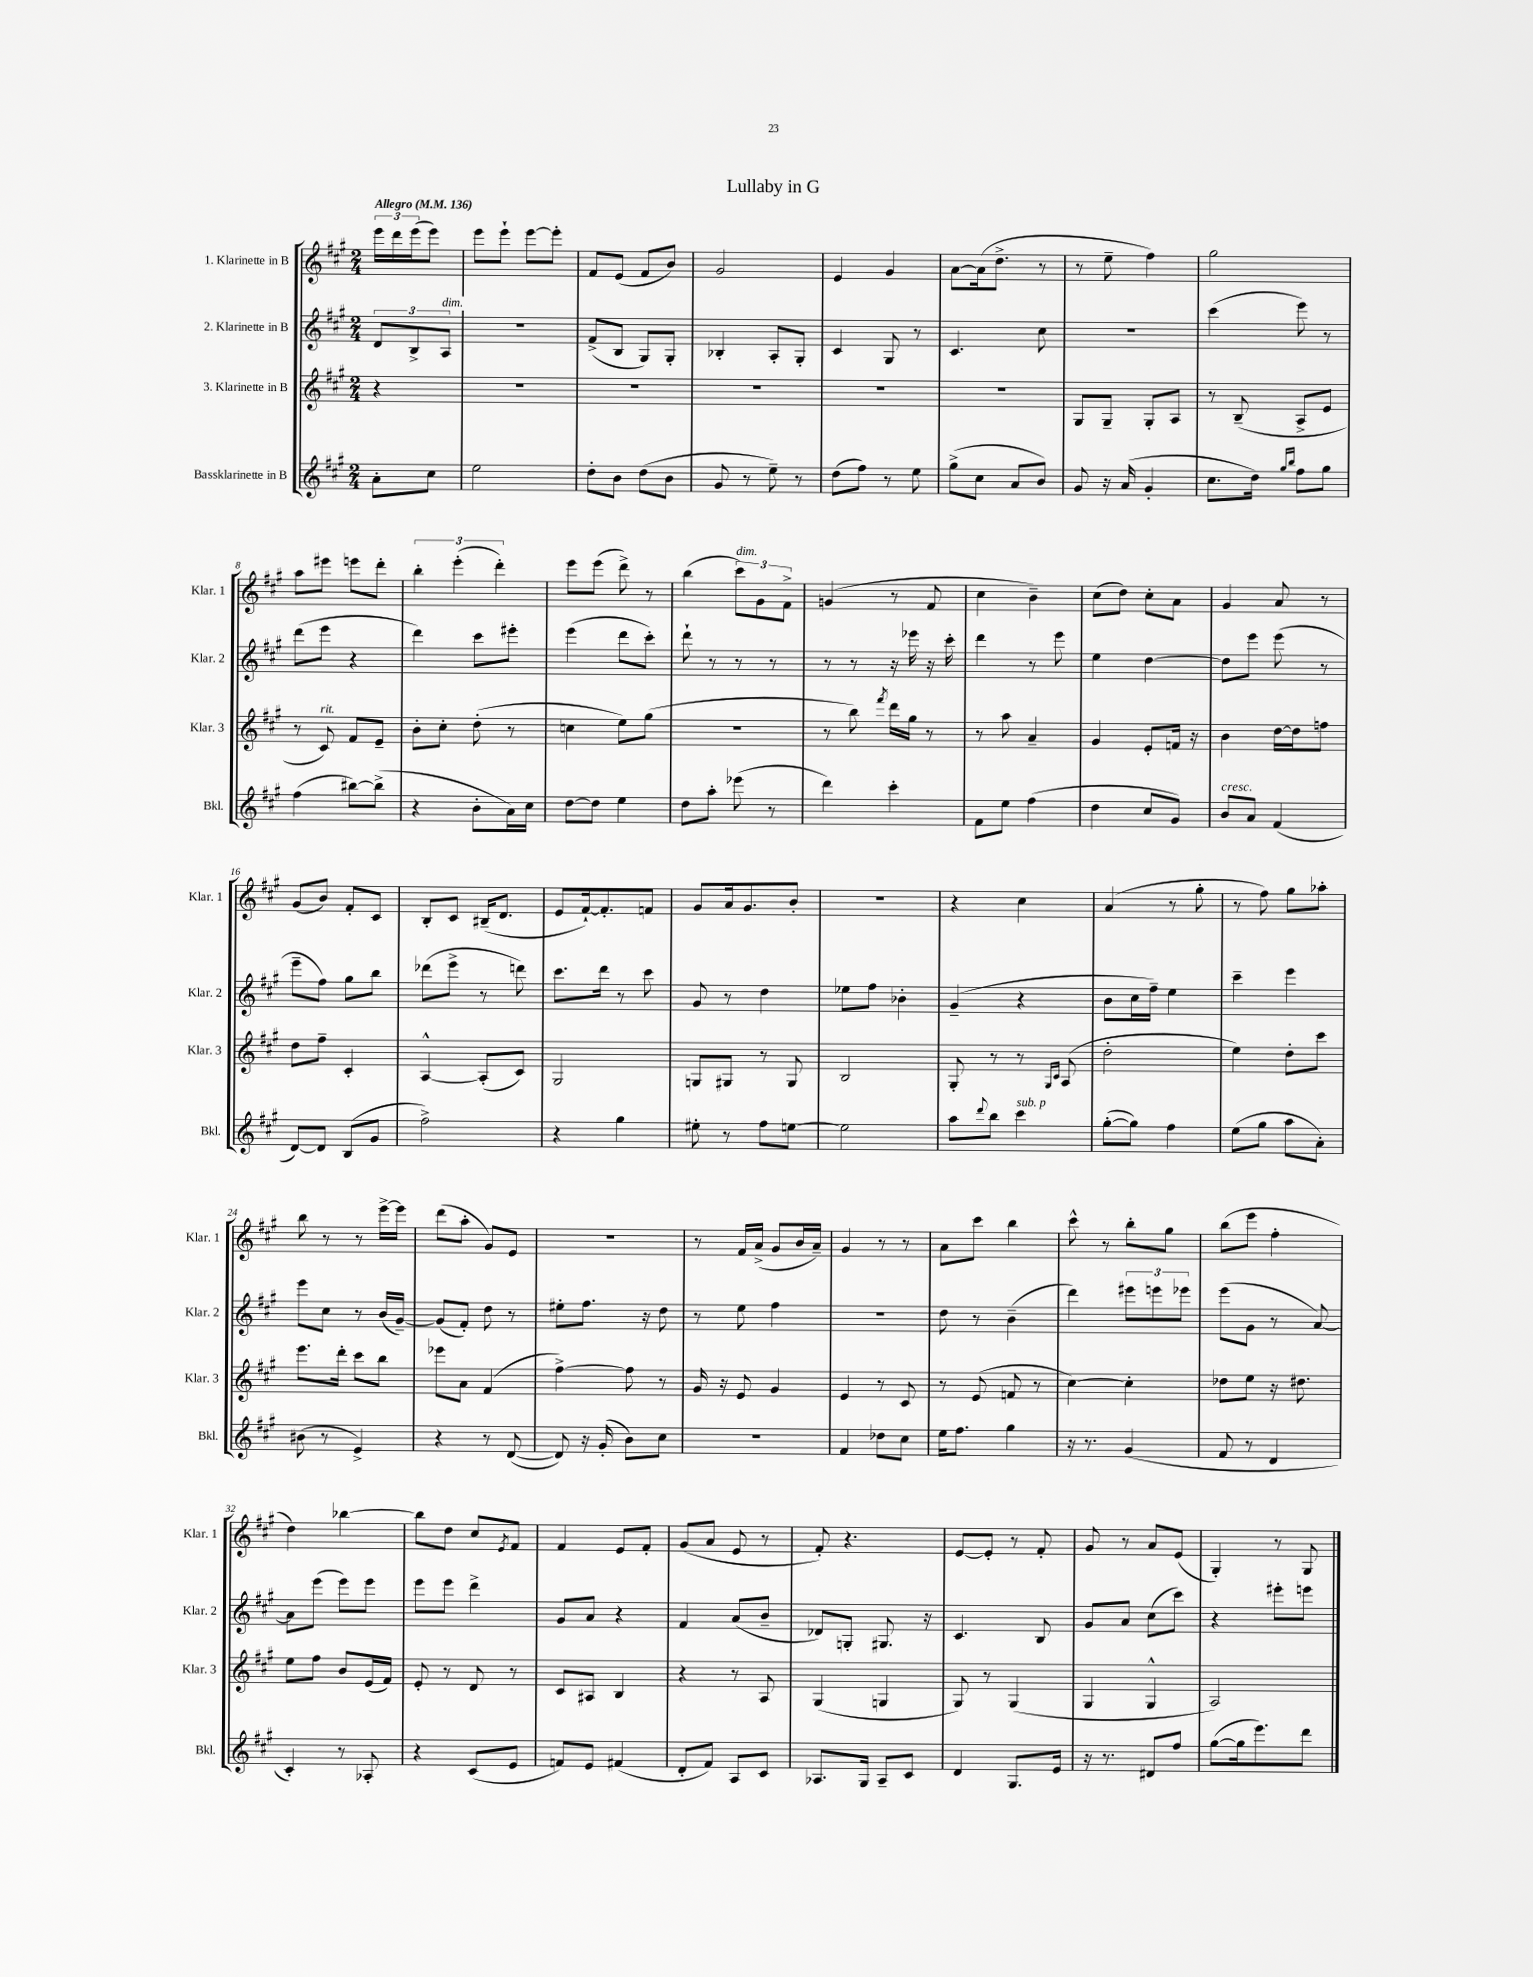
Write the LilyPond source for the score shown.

\header { title = "Lullaby in G" }
<<
\new StaffGroup <<
\new Staff = "s0" \with { instrumentName = "1. Klarinette in B" shortInstrumentName = "Klar. 1" } {
    \clef treble \key a \major \numericTimeSignature \time 2/4 \partial 4 \tempo "Allegro" 4 = 136
    \tuplet 3/2 { e'''16 d'''16 e'''16( } e'''8) |
    e'''8 e'''8-! e'''8~ e'''8-. |
    fis'8 e'8( fis'8 b'8) |
    gis'2 |
    e'4 gis'4 |
    a'8~ a'16( d''8.-> r8 |
    r8 e''8-- fis''4) |
    gis''2 |
    a''8 eis'''8 e'''8 d'''8-. |
    \tuplet 3/2 { b''4-. e'''4-.( d'''4-.) } |
    e'''8 e'''8( d'''8->) r8 |
    b''4( \tuplet 3/2 { cis'''8^\markup { \italic "dim." }) gis'8 fis'8-> } |
    g'4( r8 fis'8 |
    cis''4 b'4--) |
    cis''8( d''8) cis''8-. a'8 |
    gis'4 a'8 r8 |
    gis'8( b'8) fis'8-. cis'8 |
    b8-. cis'8 bis16--( d'8. |
    e'8 fis'16~-!) fis'8.-. f'8 |
    gis'8 a'16 gis'8. b'8-. |
    r2 |
    r4 cis''4 |
    a'4( r8 gis''8-. |
    r8 fis''8) gis''8 aes''8-. |
    b''8 r8 r8 e'''16~-> e'''16 |
    d'''8( a''8-. gis'8) e'8 |
    R2 |
    r8 fis'16 a'16->( gis'8 b'16 a'16--) |
    gis'4 r8 r8 |
    a'8 cis'''8 b''4 |
    cis'''8-^ r8 b''8-. gis''8 |
    b''8( e'''8 fis''4-. |
    d''4) bes''4~ |
    bes''8 d''8 cis''8 \acciaccatura { e'8 } fis'8 |
    fis'4 e'8 fis'8-. |
    gis'8( a'8 e'8 r8 |
    fis'8-.) r4. |
    e'8~ e'8-. r8 fis'8-. |
    gis'8 r8 a'8 e'8( |
    gis4-.) r8 gis8 \bar "|." |
}
\new Staff = "s1" \with { instrumentName = "2. Klarinette in B" shortInstrumentName = "Klar. 2" } {
    \clef treble \key a \major \numericTimeSignature \time 2/4 \partial 4
    \tuplet 3/2 { d'8 b8-> a8^\markup { \italic "dim." } } |
    r2 |
    fis'8->( b8 gis8) gis8-. |
    bes4-. a8-. gis8-. |
    cis'4 gis8 r8 |
    cis'4. cis''8 |
    r2 |
    cis'''4( e'''8) r8 |
    d'''8( e'''8 r4 |
    d'''4) cis'''8 eis'''8-. |
    e'''4( d'''8 cis'''8-.) |
    d'''8-! r8 r8 r8 |
    r8 r8 r16 ees'''16 r16 cis'''16-. |
    d'''4 r8 e'''8 |
    e''4 d''4~ |
    d''8 e'''8 e'''8( r8 |
    e'''8-- fis''8) gis''8 b''8 |
    des'''8( e'''8-> r8 d'''8) |
    cis'''8. d'''16 r8 cis'''8 |
    gis'8 r8 d''4 |
    ees''8 fis''8 bes'4-. |
    gis'4--( r4 |
    b'8 cis''16 fis''16--) e''4 |
    cis'''4-- e'''4 |
    e'''8 cis''8 r8 b'16( gis'16~--) |
    gis'8( fis'8-.) d''8 r8 |
    eis''8-. fis''8. r16 d''8 |
    r8 e''8 fis''4 |
    r2 |
    d''8 r8 b'4--( |
    d'''4) \tuplet 3/2 { eis'''8 e'''8 ees'''8 } |
    e'''8( gis'8 r8 a'8~) |
    a'8 e'''8( e'''8) e'''8 |
    e'''8 e'''8 d'''4-> |
    gis'8 a'8 r4 |
    fis'4 a'8( b'8-- |
    des'8) g8-. gis8. r16 |
    cis'4. b8 |
    gis'8 a'8 cis''8( cis'''8) |
    r4 eis'''8-. e'''8 \bar "|." |
}
\new Staff = "s2" \with { instrumentName = "3. Klarinette in B" shortInstrumentName = "Klar. 3" } {
    \clef treble \key a \major \numericTimeSignature \time 2/4 \partial 4
    r4 |
    R2 |
    R2 |
    R2 |
    R2 |
    r2 |
    gis8 gis8-- gis8-. a8 |
    r8 b8--( a8-> e'8 |
    r8 cis'8^\markup { \italic "rit." }) fis'8 e'8-- |
    b'8-. cis''8-. d''8-.( r8 |
    c''4 e''8) gis''8( |
    R2 |
    r8 b''8) \acciaccatura { fis'''8 } d'''16 gis''16 r8 |
    r8 a''8 a'4-- |
    gis'4 e'8-. f'16 r16 |
    b'4 d''16~ d''16 f''8 |
    d''8 fis''8-- cis'4-. |
    a4~-^ a8-.( cis'8) |
    gis2 |
    g8 gis8 r8 gis8 |
    b2 |
    gis8-. r8 r8 \grace { gis16 cis'16 } a8( |
    d''2-. |
    e''4) d''8-. cis'''8 |
    e'''8. d'''16-. cis'''8 b''8 |
    ees'''8 a'8 fis'4( |
    fis''4~->) fis''8 r8 |
    gis'16 r16 e'8 gis'4 |
    e'4 r8 cis'8 |
    r8 e'8( f'8 r8 |
    cis''4~) cis''4-. |
    des''8 e''8 r16 dis''8. |
    e''8 fis''8 b'8 e'16( fis'16) |
    e'8-. r8 d'8 r8 |
    cis'8 ais8 b4 |
    r4 r8 a8 |
    gis4( g4 |
    gis8) r8 gis4( |
    gis4 gis4-^ |
    a2) \bar "|." |
}
\new Staff = "s3" \with { instrumentName = "Bassklarinette in B" shortInstrumentName = "Bkl." } {
    \clef treble \key a \major \numericTimeSignature \time 2/4 \partial 4
    a'8-. cis''8 |
    e''2 |
    d''8-. b'8 d''8( b'8 |
    gis'8 r8 e''8--) r8 |
    d''8( fis''8) r8 e''8 |
    gis''8->( cis''8 a'8 b'8) |
    gis'8 r16 a'16( gis'4-. |
    cis''8. d''16) \grace { gis''16 b''16 } fis''8 gis''8 |
    fis''4( bis''8~) bis''8->( |
    r4 b'8-. a'16) cis''16 |
    d''8~ d''8 e''4 |
    d''8 a''8-. ees'''8( r8 |
    d'''4) cis'''4-. |
    fis'8 e''8 fis''4( |
    d''4 cis''8 gis'8) |
    b'8^\markup { \italic "cresc." } a'8 fis'4( |
    d'8~) d'8 b8( gis'8 |
    fis''2->) |
    r4 gis''4 |
    eis''8-. r8 fis''8 e''8~ |
    e''2 |
    a''8 \appoggiatura { d'''8 } b''8 cis'''4^\markup { \italic "sub. p" } |
    gis''8~-.( gis''8) fis''4 |
    e''8( gis''8 a''8 a'8-.) |
    bis'8( r8 e'4->) |
    r4 r8 d'8~( |
    d'8) r16 gis'16-.( b'8) cis''8 |
    r2 |
    fis'4 des''8 cis''8 |
    e''16 fis''8. gis''4 |
    r16 r8. gis'4( |
    fis'8 r8 d'4 |
    cis'4-.) r8 aes8-. |
    r4 cis'8( e'8 |
    f'8) e'8 fis'4( |
    d'8-. fis'8) a8 cis'8 |
    aes8. gis16 aes8-- cis'8 |
    d'4 gis8. e'16 |
    r16 r8. dis'8 fis''8 |
    gis''8~( gis''16 e'''8.) d'''8 \bar "|." |
}
>>
>>
